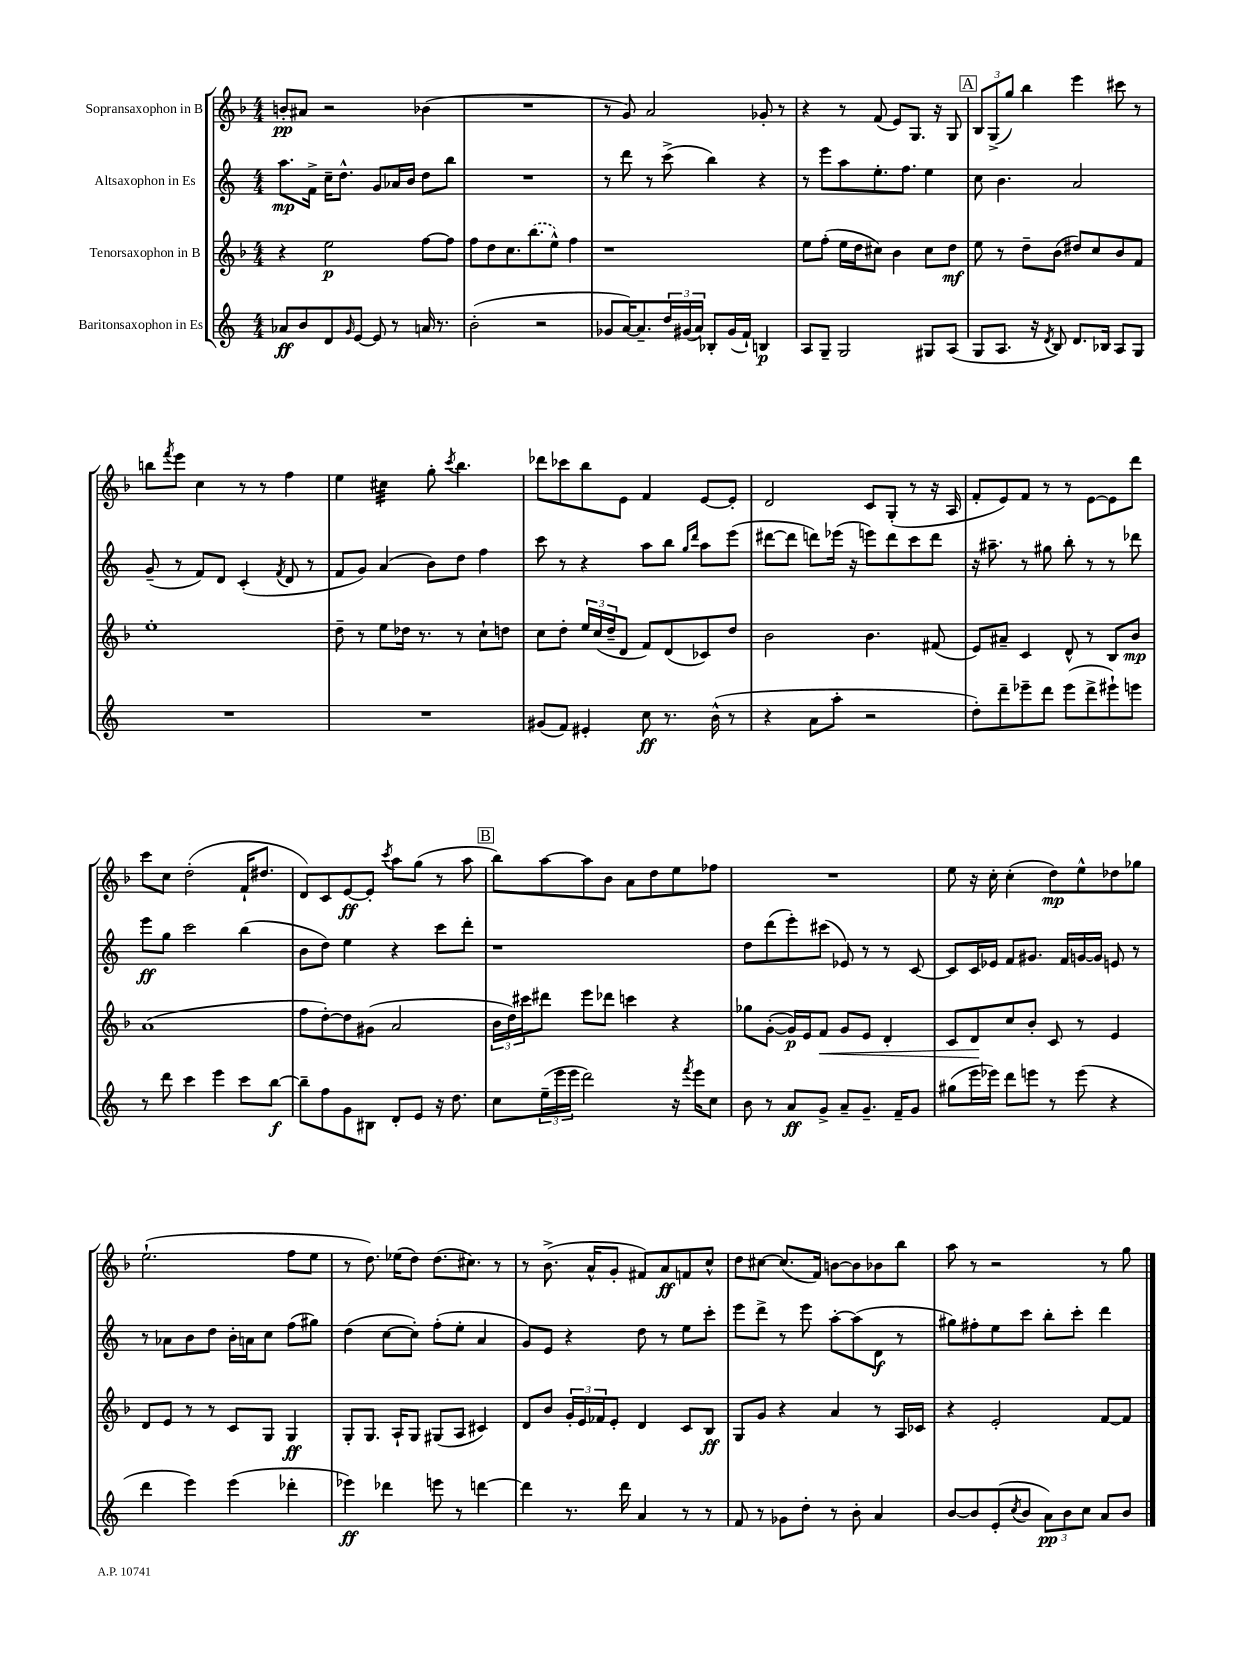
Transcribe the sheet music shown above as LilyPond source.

<<
\new StaffGroup <<
\new Staff = "s0" \with { instrumentName = "Sopransaxophon in B" } {
    \clef treble \key f \major \numericTimeSignature \time 4/4
    b'8-.\pp ais'8 r2 bes'4( |
    R1 |
    r8 g'8) a'2 ges'8-. r8 |
    r4 r8 f'8( e'8) g8. r16 g8 |
    \mark \markup { \box "A" } \tuplet 3/2 { bes8 g8->( g''8) } bes''4 e'''4 cis'''8 r8 |
    b''8 \acciaccatura { f'''8 } e'''8 c''4 r8 r8 f''4 |
    e''4 cis''4:32 g''8-. \acciaccatura { c'''8 } bes''4. |
    des'''8 ces'''8 bes''8 e'8 f'4 e'8~ e'8-. |
    d'2 c'8 g8-.( r8 r16 a16 |
    f'8-. e'8) f'8 r8 r8 e'8~ e'8 d'''8 |
    c'''8 c''8 d''2-.( f'16-! dis''8. |
    d'8) c'8 e'8~\ff e'8-. \acciaccatura { c'''8 } a''8 g''8( r8 a''8 |
    \mark \markup { \box "B" } bes''8) a''8~ a''8 bes'8 a'8 d''8 e''8 fes''8 |
    R1 |
    e''8 r16 c''16-. c''4-.( d''8\mp) e''8-^ des''8 ges''8 |
    e''2.-!( f''8 e''8 |
    r8 d''8.) ees''16( d''8) d''8.( cis''8.) r8 |
    r8 bes'8.->( a'16-^ g'8-. fis'8) a'8\ff f'8 c''8-^ |
    d''8 cis''8~ cis''8.( f'16) b'8~ b'8 bes'8 bes''8 |
    a''8 r8 r2 r8 g''8 \bar "|." |
}
\new Staff = "s1" \with { instrumentName = "Altsaxophon in Es" } {
    \clef treble \key c \major \numericTimeSignature \time 4/4
    a''8.\mp f'16-> c''16-- d''8.-^ g'8 aes'16 b'16 d''8 b''8 |
    R1 |
    r8 d'''8 r8 c'''8->( b''4) r4 |
    r8 e'''8 a''8 e''8.-. f''8. e''4 |
    \mark \markup { \box "A" } c''8 b'4. a'2 |
    g'8--( r8 f'8) d'8 c'4-.( \acciaccatura { f'8 } d'8 r8 |
    f'8 g'8) a'4( b'8) d''8 f''4 |
    c'''8 r8 r4 a''8 b''8 \grace { g''16 d'''16 } a''8 e'''8( |
    dis'''8~ dis'''8 d'''8) ees'''16( r16 e'''8) d'''8 c'''8 d'''8 |
    r16 ais''8.-- r8 gis''8 b''8-. r8 r8 des'''8 |
    e'''8\ff g''8 c'''2 b''4( |
    b'8 d''8) e''4 r4 c'''8 d'''8-. |
    \mark \markup { \box "B" } r1 |
    d''8 d'''8( e'''8-.) cis'''8( ees'8) r8 r8 c'8~ |
    c'8 c'16 ees'16 f'8 gis'8. f'16 g'16~ g'16 e'8 r8 |
    r8 aes'8 b'8 d''8 b'16-. a'16 c''8 f''8( gis''8) |
    d''4( c''8~ c''8-.) f''8-.( e''8-. a'4 |
    g'8) e'8 r4 d''8 r8 e''8 c'''8-. |
    e'''8 d'''8-> r8 e'''8 a''8~-. a''8( d'8\f r8 |
    gis''8) fis''8-. e''8 c'''8 b''8-. c'''8-. d'''4 \bar "|." |
}
\new Staff = "s2" \with { instrumentName = "Tenorsaxophon in B" } {
    \clef treble \key f \major \numericTimeSignature \time 4/4
    r4 e''2\p f''8~ f''8 |
    f''8 d''8 c''8. \once \slurDashed bes''8.( e''8-^) f''4 |
    r1 |
    e''8 f''8-.( e''16 d''16 cis''8) bes'4 cis''8 d''8\mf |
    \mark \markup { \box "A" } e''8 r8 d''8-- bes'8( dis''8) c''8 bes'8 f'8 |
    e''1-. |
    d''8-- r8 e''8 des''16 r8. r8 c''8-! d''8 |
    c''8 d''8-. \tuplet 3/2 { e''16 c''16( d''16-- } d'8 f'8) d'8( ces'8) d''8 |
    bes'2 bes'4. fis'8( |
    e'8) ais'8-- c'4 d'8-^ r8 bes8 bes'8\mp |
    a'1( |
    f''8 d''8~-.) d''8 gis'8( a'2 |
    \mark \markup { \box "B" } \tuplet 3/2 { bes'16 d''16) cis'''16 } dis'''8 e'''8 des'''8 c'''4 r4 |
    ges''8 g'8~-.( g'16\p) e'16 f'8\< g'8 e'8 d'4-. |
    c'8 d'8\! c''8 bes'8-. c'8 r8 e'4 |
    d'8 e'8 r8 r8 c'8 g8 g4\ff |
    g8-. g8. a16-! g8 gis8( a8 cis'4) |
    d'8 bes'8 \tuplet 3/2 { g'16-. e'16 fes'16 } e'8-. d'4 c'8 bes8\ff |
    g8 g'8 r4 a'4 r8 a16 ces'16 |
    r4 e'2-. f'8~ f'8 \bar "|." |
}
\new Staff = "s3" \with { instrumentName = "Baritonsaxophon in Es" } {
    \clef treble \key c \major \numericTimeSignature \time 4/4
    aes'8\ff b'8 d'8 \grace { g'16 } e'8~ e'8 r8 a'16 r8. |
    b'2-.( r2 |
    ges'8 a'16~) a'8.-- \tuplet 3/2 { d''16 gis'16( a'16) } bes8-. gis'16( f'16-!) b4\p |
    a8 g8-- g2 gis8 a8( |
    \mark \markup { \box "A" } g8 a8. r16 \acciaccatura { d'8 } b8) d'8. bes16 a8 g8 |
    R1 |
    R1 |
    gis'8( f'8) eis'4-. c''8\ff r8. b'16-^( r8 |
    r4 a'8 a''8-. r2 |
    d''8-.) d'''8-- ees'''8-- d'''8 ees'''8( d'''8-> eis'''8-!) e'''8 |
    r8 d'''8 c'''4 e'''4 c'''8 b''8~\f |
    b''8-- f''8 g'8 bis8 d'8-. e'8 r16 d''8. |
    \mark \markup { \box "B" } c''8 \tuplet 3/2 { e''16--( e'''16 e'''16 } d'''2) r16 \acciaccatura { f'''8 } e'''16 c''8 |
    b'8 r8 a'8\ff g'8-> a'8-- g'8.-- f'16-- g'8 |
    gis''8( e'''16 ees'''16) d'''8 e'''8 r8 e'''8( r4 |
    d'''4 e'''4) e'''4( des'''4-. |
    ees'''4\ff) des'''4 e'''8 r8 d'''4~ |
    d'''4 r8. d'''16 a'4 r8 r8 |
    f'8 r8 ges'8 d''8-. r8 b'8-. a'4 |
    b'8~ b'8 e'8-.( \acciaccatura { c''8 } b'8 \tuplet 3/2 { a'8\pp) b'8 c''8 } a'8 b'8 \bar "|." |
}
>>
>>
\layout { \context { \Score \remove "Bar_number_engraver" } }
